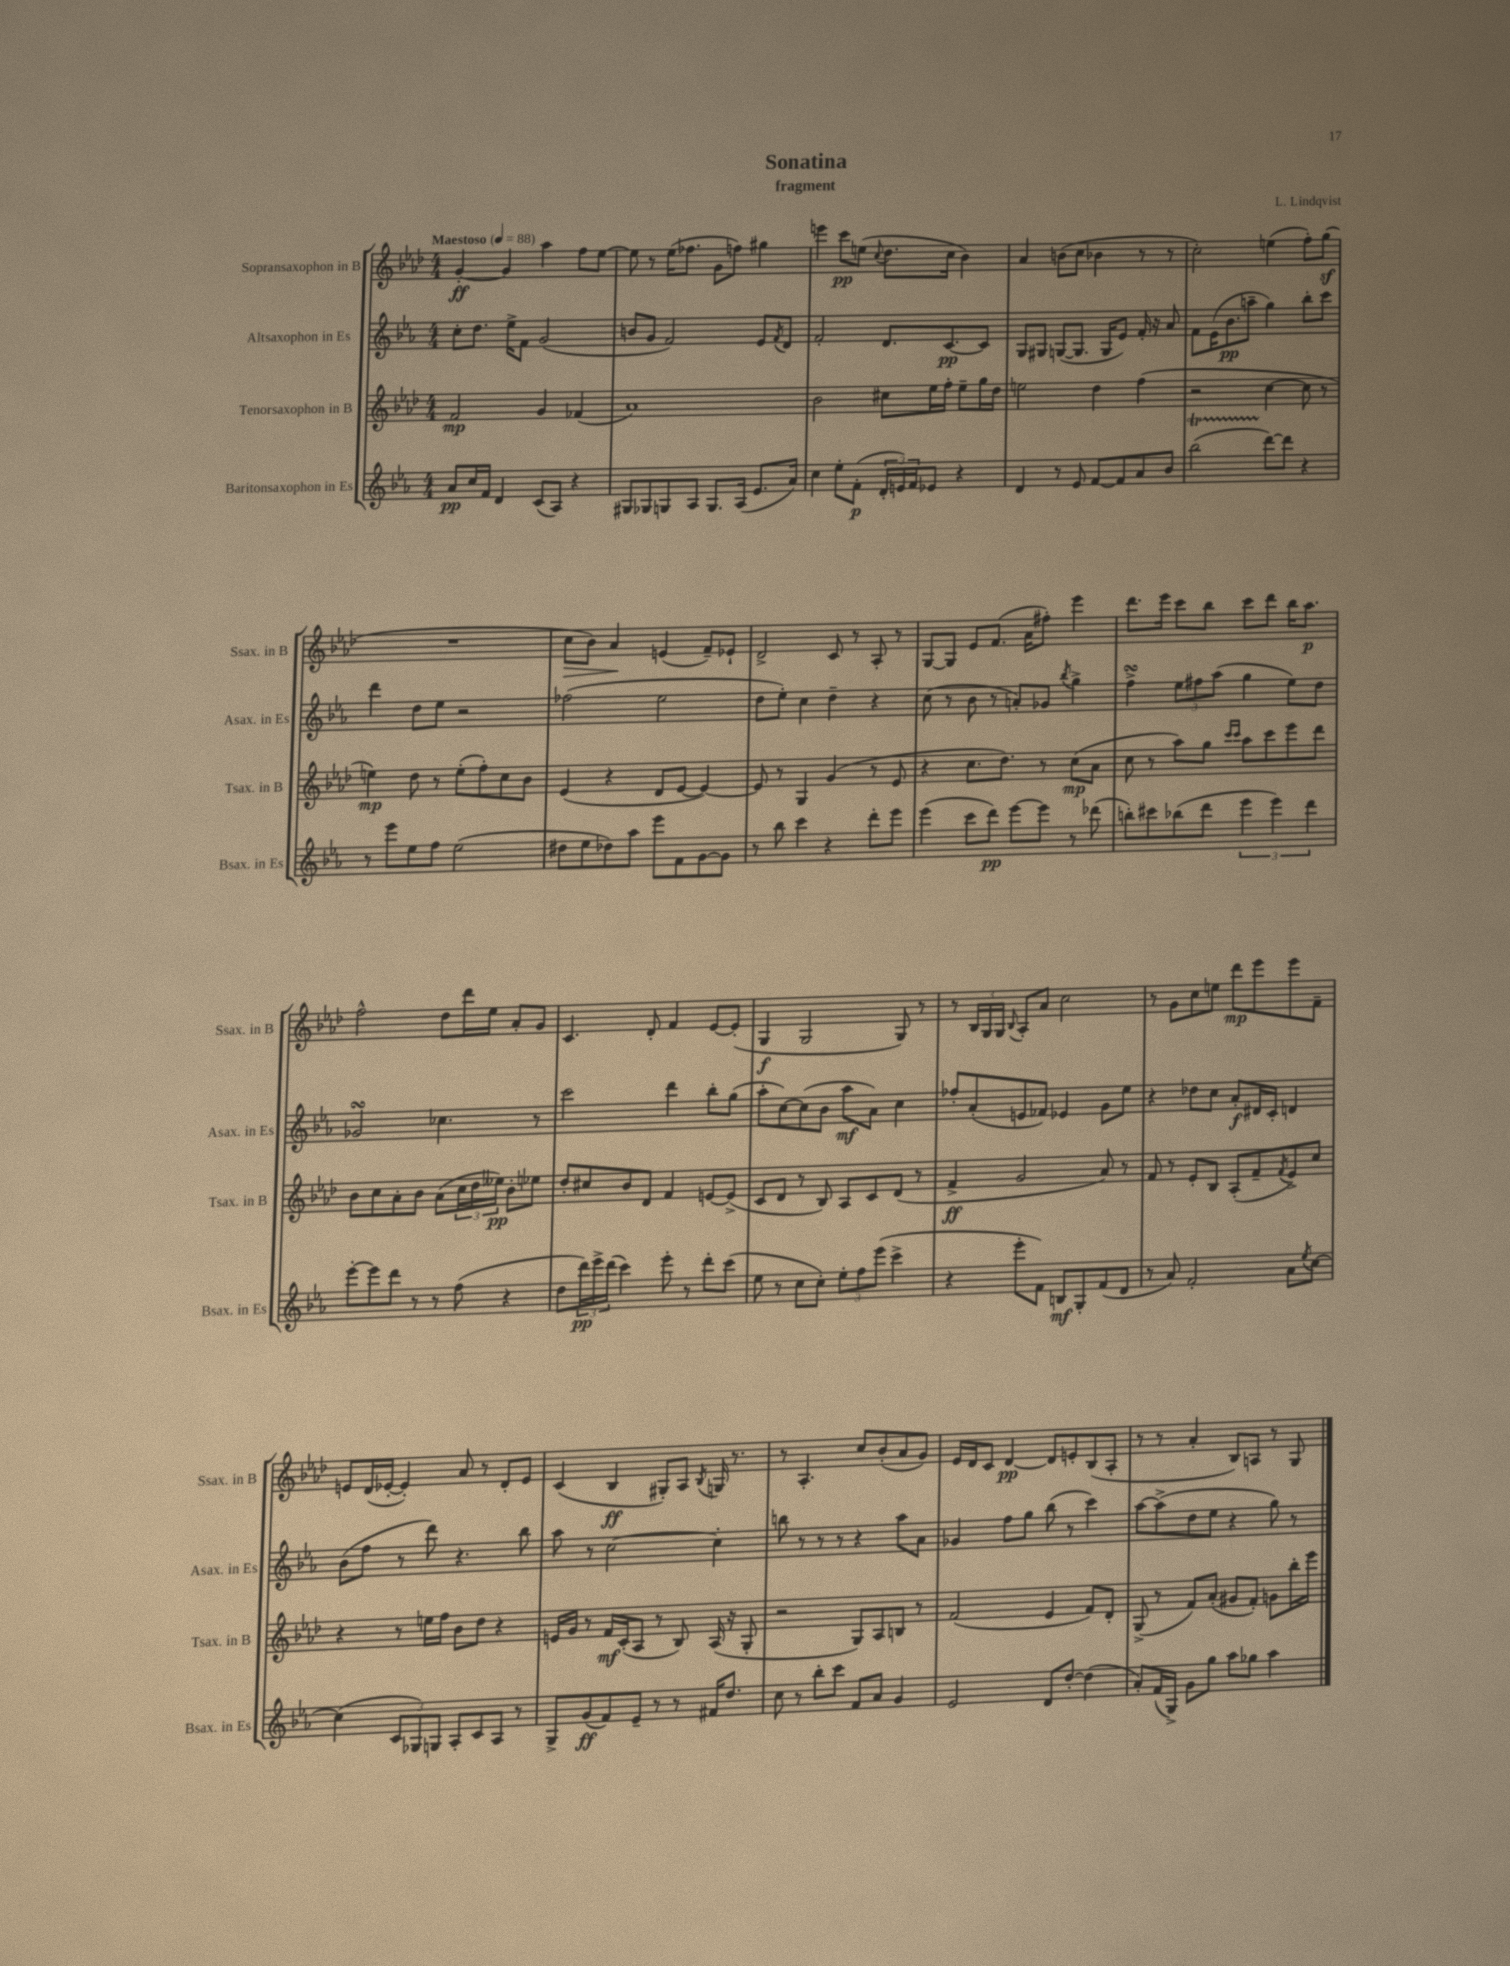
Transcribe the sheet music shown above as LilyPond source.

\header { title = "Sonatina" composer = "L. Lindqvist" subtitle = "fragment" }
<<
\new StaffGroup <<
\new Staff = "s0" \with { instrumentName = "Sopransaxophon in B" shortInstrumentName = "Ssax. in B" } {
    \clef treble \key aes \major \numericTimeSignature \time 4/4 \tempo "Maestoso" 4 = 88
    g'4~-.\ff g'4 aes''4 f''8 ees''8~ |
    ees''8 r8 ees''16( fes''8. g'8 f''8) gis''4 |
    e'''4 c'''8\pp e''8( \appoggiatura { c''8 } des''8. c''16 bes'4) |
    aes'4 b'8( c''8 bes'4 r8 r8 |
    c''2-.) e''4( f''8-.) g''8\sf( |
    R1 |
    c''8\> bes'8) aes'4\! e'4( f'8--) ees'8-! |
    des'2-> c'8 r8 aes8-. r8 |
    g8~ g8 ees'8 f'8.( aes'16 fis''8-.) ees'''4 |
    des'''8. ees'''16 c'''8 bes''8 c'''8 des'''8 bes''16 aes''8.\p |
    f''2-^ des''8 des'''16 ees''16 aes'8-. g'8 |
    c'4. des'8-. f'4 ees'8~ ees'8-.( |
    g4\f g2 g8) r8 |
    r8 \tuplet 3/2 { bes16 g16 g16 } \appoggiatura { bes8 } aes8-. aes'8 c''2 |
    r8 g'8 c''8 e''8 des'''8\mp ees'''8 ees'''8 f'8-- |
    e'8 des'16( ees'16~-. ees'4-.) aes'8 r8 des'8-. ees'8 |
    c'4( bes4\ff gis8-.) aes8 \acciaccatura { bes8 } g16 r8. |
    r8 aes4.-. c''8 bes'8-.( aes'8 g'8) |
    ees'16 des'16 c'8 des'4~\pp des'8 e'8-. bes8( aes8-. |
    r8 r8 aes'4-. bes8) a8 r8 g8 \bar "|." |
}
\new Staff = "s1" \with { instrumentName = "Altsaxophon in Es" shortInstrumentName = "Asax. in Es" } {
    \clef treble \key ees \major \numericTimeSignature \time 4/4
    c''8-. d''8. ees''16-> f'8 g'2( |
    b'8 g'8 f'2) ees'8 \acciaccatura { f'8 } d'8 |
    f'2-. d'8. c'8.~\pp c'8 |
    g8 gis8 g8~( g8. g16 ees'8) f'16-. r16 aes'8 |
    f'8 ees'16( bes'8.\pp a''8-- g''4) bes''8-. c'''8 |
    d'''4 d''8 ees''8 r2 |
    fes''2( ees''2 |
    d''8 ees''8-.) c''4 d''4-- r4 |
    c''8( r8 bes'8 r8 a'8-.) ges'8 \acciaccatura { bes''8 } g''4-> |
    f''4->\turn \tuplet 3/2 { ees''8 fis''8 aes''8( } g''4 ees''8) d''8 |
    ges'2\turn ces''4. r8 |
    c'''2 d'''4 bes''8-. g''8( |
    aes''8-. c''8~) c''8( bes'8 aes''8\mf aes'8) c''4 |
    fes''8-. aes'8-.( e'8 fes'8) ees'4 g'8 ees''8 |
    r4 des''8 c''8 aes'8-.\f dis'16 c'16-. d'4 |
    bes'8( f''8 r8 d'''8) r4. bes''8 |
    aes''8 r8 c''2~ c''4-. |
    b''8 r8 r8 r8 r4 aes''8 aes'8 |
    ges'4 f''8 g''8 bes''8( r8 c'''4) |
    aes''8~ aes''8->( d''8 ees''8 r4 g''8) r8 \bar "|." |
}
\new Staff = "s2" \with { instrumentName = "Tenorsaxophon in B" shortInstrumentName = "Tsax. in B" } {
    \clef treble \key aes \major \numericTimeSignature \time 4/4
    f'2\mp g'4 fes'4( |
    aes'1) |
    bes'2 cis''8 ees''16 f''16-. ees''8-- g''16 des''16 |
    e''2 des''4 f''4( |
    r2 c''4~ c''8 r8 |
    e''4\mp) des''8 r8 e''8-.( f''8-.) c''8 bes'8 |
    ees'4( r4 des'8 ees'8~ ees'4~) |
    ees'8 r8 g4 g'4( r8 ees'8 |
    r4 c''8. des''8.) r8 c''8\mp( aes'8 |
    c''8 r8 aes''8) g''8 \grace { c'''16 c'''16 } aes''8 c'''8 ees'''8 des'''8 |
    bes'8 c''8 aes'8-. bes'8 aes'8( \tuplet 3/2 { c''16 des''16 eeses''16\pp) } bes'8-. ees''8 |
    des''8-. cis''8 bes'8 des'8 f'4 e'8~ e'8->( |
    c'8 des'8 r8 bes8) aes8 c'8 des'8( r8 |
    f'4->\ff g'2 aes'8) r8 |
    f'8 r8 ees'8-. bes8 aes8-.( f'8-- \acciaccatura { f'8 } ees'8->) c''8 |
    r4 r8 e''16 f''16 bes'8 des''8 r4 |
    e'16 g'16 r8 f'16\mf c'16-.( aes8 r8 bes8) aes16( r16 g8-. |
    r2 g8) aes8 b8 r8 |
    f'2( ees'4 f'8) des'8-. |
    g8->( r8 f'8) aes'8-.( gis'8 f'8-.) g'8 bes''16-. ees'''16 \bar "|." |
}
\new Staff = "s3" \with { instrumentName = "Baritonsaxophon in Es" shortInstrumentName = "Bsax. in Es" } {
    \clef treble \key ees \major \numericTimeSignature \time 4/4
    aes'8\pp c''16 f'16 d'4 c'8( aes8) r4 |
    gis8 ges8 g8 aes8 g8. aes16( ees'8. aes'16) |
    c''4 ees''8-. f'8-.\p( \tuplet 3/2 { d'16-. e'16) f'16 } ees'8 r4 |
    d'4 r8 ees'8 f'8~ f'8 aes'8 bes'8 |
    bes''2\startTrillSpan( d'''8~\stopTrillSpan) d'''8 r4 |
    r8 ees'''8 ees''8 f''8 ees''2( |
    dis''8 ees''8 des''8) aes''8 ees'''8 f'8 g'8~ g'8 |
    r8 bes''8 c'''4 r4 d'''8-. ees'''8 |
    ees'''4( c'''8 d'''8\pp) ees'''8~ ees'''8 r8 des'''8( |
    b''8-.) cis'''8 bes''8( d'''8 \tuplet 3/2 { ees'''4 ees'''4) d'''4 } |
    ees'''8~-. ees'''8 d'''8 r8 r8 f''8( r4 |
    d''8 \tuplet 3/2 { d'''16\pp) ees'''16-> d'''16( } c'''4) ees'''8-. r8 d'''8-. c'''8( |
    ees''8 r8 c''8 c''8-.) \tuplet 3/2 { ees''8-. f''8 ees'''8( } c'''4-> |
    r4 ees'''8-. f'8) b8\mf g8-. f'8( d'8 |
    r8 aes'8) f'2-. aes'8 \acciaccatura { ees''8 } c''8~ |
    c''4( \tuplet 3/2 { c'8 ges8) g8 } aes8-. c'8 aes8 r8 |
    g8-> g'8\ff( f'8) ees'8-- r8 r8 fis'16 d''8. |
    c''8 r8 bes''8-. c'''8 f'8 aes'8 g'4 |
    ees'2 d'8 d''8~-. d''4( |
    aes'8-.) f'16( g16->) g'8 g''8 aes''8 ges''8 aes''4 \bar "|." |
}
>>
>>
\layout { \context { \Score \remove "Bar_number_engraver" } }
